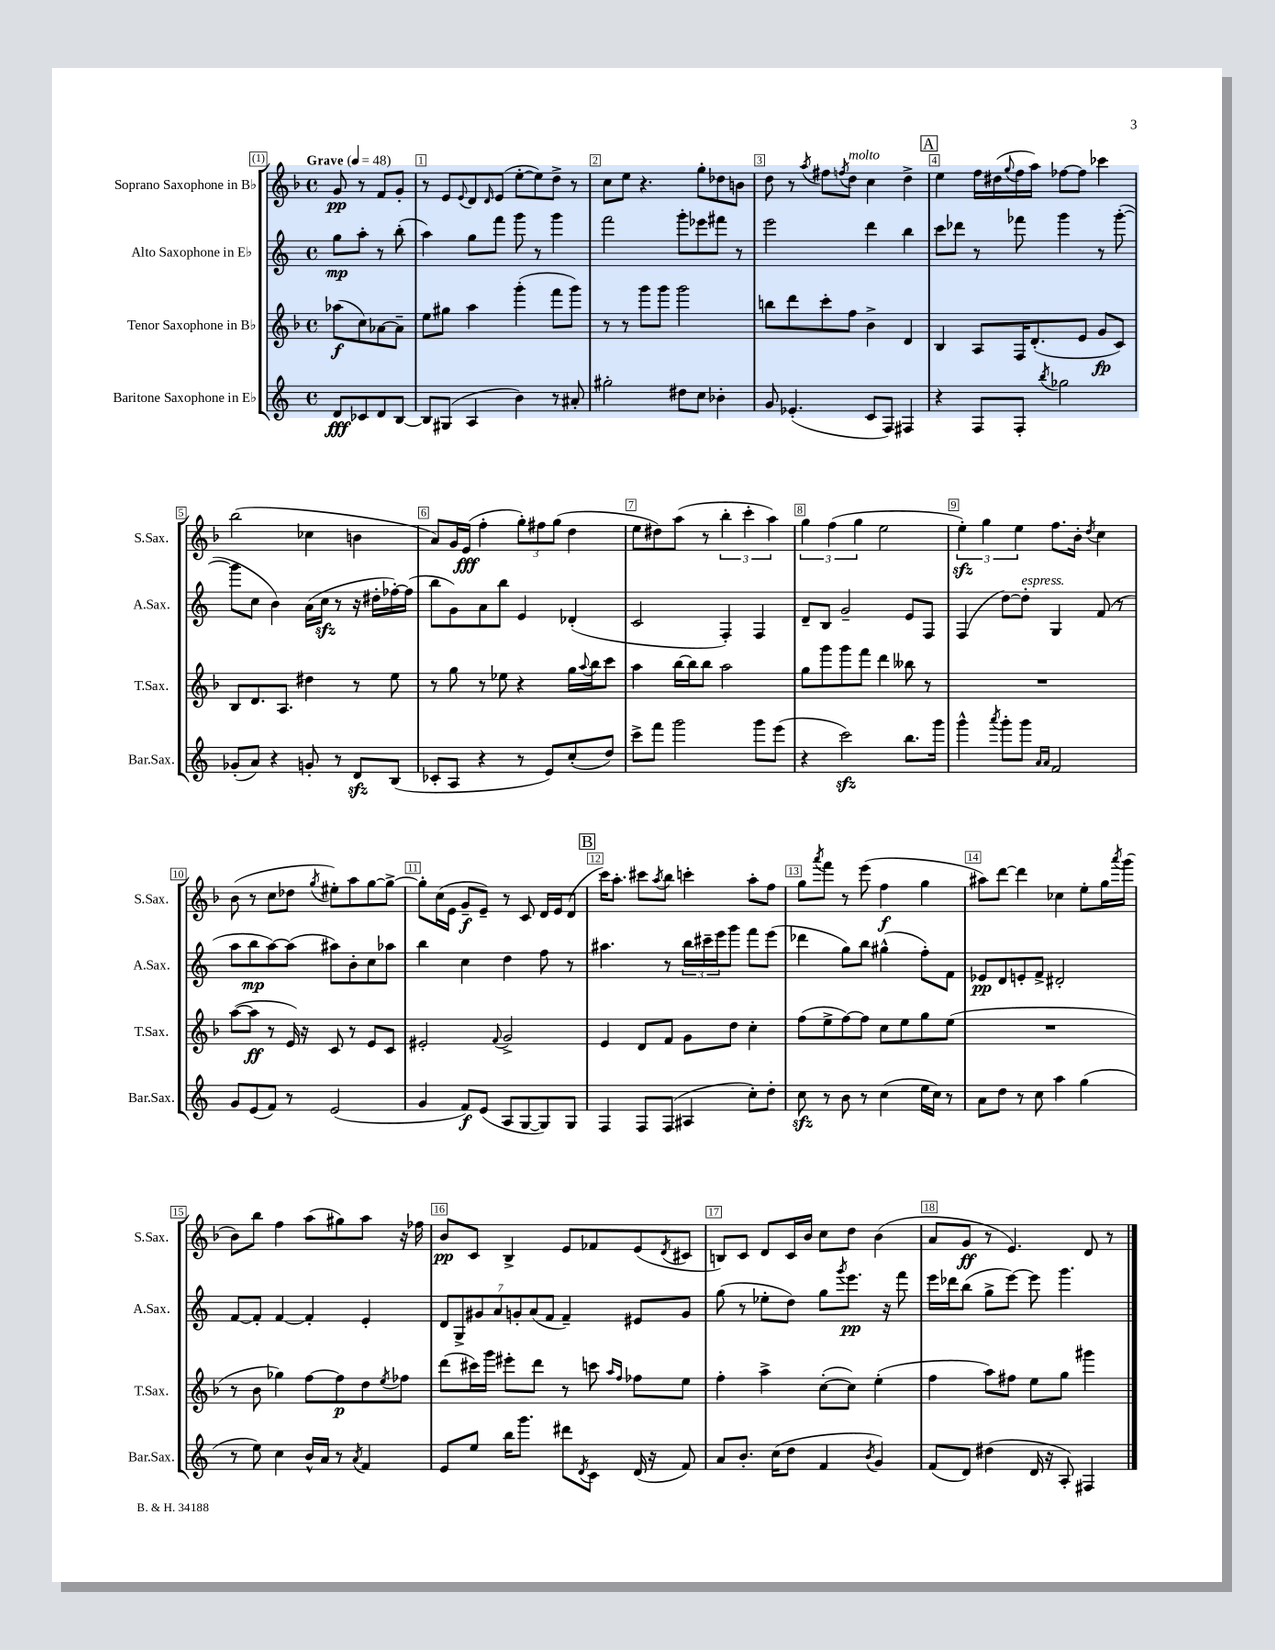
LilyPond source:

<<
\new StaffGroup <<
\new Staff = "s0" \with { instrumentName = "Soprano Saxophone in Bb" shortInstrumentName = "S.Sax." } {
    \clef treble \key f \major \defaultTimeSignature \time 4/4 \partial 2 \tempo "Grave" 4 = 48
    g'8\pp r8 f'8 g'8-. |
    r8 e'8 \appoggiatura { e'8 } d'8 \grace { d'16 } e'8( e''8~-. e''8) d''8-> r8 |
    c''8 e''8 r4. g''8-. des''8 b'8 |
    d''8 r8 \acciaccatura { a''8 } fis''8 \acciaccatura { f''8 } d''8^\markup { \italic "molto" } c''4 d''4-> |
    \mark \markup { \box "A" } e''4 f''16 dis''16( \appoggiatura { g''8 } f''16 a''16) fes''8~ fes''8 ces'''4 |
    bes''2( ces''4 b'4 |
    a'8) g'16 e'16\fff( f''4-. \tuplet 3/2 { g''8-.) fis''8 g''8( } d''4 |
    e''8 dis''8) a''8( r8 \tuplet 3/2 { bes''4-. c'''4-. a''4) } |
    \tuplet 3/2 { g''4 f''4( g''4 } e''2 |
    \tuplet 3/2 { e''4-.\sfz) g''4 e''4 } f''8. bes'16-. \acciaccatura { d''8 } c''4 |
    bes'8( r8 c''8 des''8 \acciaccatura { g''8 } eis''8-.) a''8 g''8~ g''8~-> |
    g''8-. c''16( e'16 g'8--\f e'8--) r8 c'8 d'16 e'16 d'8( |
    \mark \markup { \box "B" } c'''16) a''8.-. cis'''8 \acciaccatura { a''8 } bes''8 c'''4-. a''8-. f''8 |
    g''8 \acciaccatura { a'''8 } f'''8 r8 e'''8( f''4\f g''4 |
    ais''8) d'''8~ d'''4 ces''4 e''8-. g''16 \acciaccatura { a'''8 } g'''16( |
    bes'8) bes''8 f''4 a''8( gis''8) a''8 r16 fes''16 |
    bes'8\pp c'8 bes4-> e'8 fes'8 e'8( \acciaccatura { d'8 } cis'8 |
    b8) c'8 d'8 c'16 bes'16 c''8 d''8 bes'4( |
    a'8 g'8\ff r8 e'4.) d'8 r8 \bar "|." |
}
\new Staff = "s1" \with { instrumentName = "Alto Saxophone in Eb" shortInstrumentName = "A.Sax." } {
    \clef treble \key c \major \defaultTimeSignature \time 4/4 \partial 2
    g''8\mp a''8-. r8 b''8-.( |
    a''4) g''8 f'''8 g'''8 r8 g'''4 |
    f'''2 g'''8-. ees'''8 fis'''8 r8 |
    e'''2 d'''4 b''4 |
    \mark \markup { \box "A" } c'''8 des'''8 r8 fes'''8 g'''4 r8 g'''8~-.( |
    g'''8 c''8 b'4) a'16( c''16\sfz r8 r16 dis''16-. fes''16~-.) fes''16( |
    b''8 g'8) a'8 b''8 e'4 des'4-.( |
    c'2 f4-.) f4 |
    d'8-- b8 g'2-- e'8 f8 |
    f4( d''8~) d''8-.^\markup { \italic "espress." } g4 f'8( r8 |
    a''8 b''8\mp a''8~) a''8( ais''8) b'8-. c''8 aes''8 |
    b''4 c''4 d''4 f''8 r8 |
    \mark \markup { \box "B" } ais''4. r8 \tuplet 3/2 { b''16 cis'''16-- e'''16 } g'''8 f'''8 e'''8( |
    des'''4 g''8) b''8 gis''4-^( f''8-.) f'8 |
    ees'8\pp d'8 e'8-. f'8-> dis'2-. |
    f'8~ f'8-. f'4~ f'4-. e'4-. |
    \tuplet 7/4 { d'8 g8-> gis'8 a'8 g'8-. a'8( f'8 } f'4--) eis'8 g'8 |
    g''8( r8 ees''8-. d''8) g''8 \acciaccatura { g'''8 } e'''8.\pp r16 f'''8 |
    e'''16 des'''16 b''8( g''8-> e'''8~) e'''8 g'''4. \bar "|." |
}
\new Staff = "s2" \with { instrumentName = "Tenor Saxophone in Bb" shortInstrumentName = "T.Sax." } {
    \clef treble \key f \major \defaultTimeSignature \time 4/4 \partial 2
    aes''8\f( c''8) aes'8~ aes'8-- |
    e''8 gis''8 a''4 g'''4-.( f'''8 g'''8) |
    r8 r8 g'''8 g'''8 g'''2 |
    b''8 d'''8 c'''8-. f''8 bes'4-> d'4 |
    \mark \markup { \box "A" } bes4 a8 f16 d'8.-.( e'8 g'8\fp c'8) |
    bes8 d'8. a8. dis''4 r8 e''8 |
    r8 g''8 r8 ees''8 r4 g''16 \appoggiatura { a''8 } bes''16 c'''8 |
    a''4 bes''16~ bes''16 bes''8 a''2 |
    g''8 g'''8 g'''8 f'''8 d'''4 beses''8 r8 |
    R1 |
    a''8~( a''8\ff r8 e'16) r16 c'8 r8 e'8 c'8 |
    eis'2-. \appoggiatura { f'8 } g'2-> |
    \mark \markup { \box "B" } e'4 d'8 f'8 g'8 d''8 c''4-. |
    f''8( e''8-> f''8~) f''8 c''8 e''8 g''8 e''8( |
    R1 |
    r8 bes'8 ges''4) f''8~ f''8\p d''8 \acciaccatura { e''8 } fes''8 |
    d'''8( cis'''16) g'''16 eis'''8-. d'''8 r8 c'''8 \grace { a''16 f''16 } fes''8 e''8 |
    f''4-. a''4-> c''8~-.( c''8) e''4-.( |
    f''4 a''8) fis''8 e''8 g''8 gis'''4 \bar "|." |
}
\new Staff = "s3" \with { instrumentName = "Baritone Saxophone in Eb" shortInstrumentName = "Bar.Sax." } {
    \clef treble \key c \major \defaultTimeSignature \time 4/4 \partial 2
    d'8\fff ces'8 d'8 b8~ |
    b8 gis8( a4 b'4) r8 ais'8-. |
    gis''2-. dis''8 c''8 bes'4-. |
    g'8 ees'4.-.( c'8 f8) fis4 |
    \mark \markup { \box "A" } r4 f8 f8-. \acciaccatura { b''8 } ges''2 |
    ges'8-.( a'8) r4 g'8-. r8 d'8\sfz b8( |
    ces'8-. a8 r4 r8 e'8) c''8-.( d''8) |
    c'''8-> f'''8 g'''2 g'''8 e'''8( |
    r4 c'''2\sfz) b''8. g'''16 |
    g'''4-^ \acciaccatura { a'''8 } g'''8-. g'''8 \grace { a'16 a'16 } f'2 |
    g'8 e'8( f'8) r8 e'2( |
    g'4 f'8\f) e'8( a8 g8~ g8) g8 |
    \mark \markup { \box "B" } f4 f8 f8( ais4 c''8-.) d''8-. |
    c''8\sfz r8 b'8 r8 c''4( e''16 c''16) r8 |
    a'8 d''8 r8 c''8 a''4 g''4( |
    r8 e''8) c''4 b'16-^ a'16 r8 \acciaccatura { a'8 } f'4 |
    e'8 e''8 b''16 g'''8. dis'''8 \acciaccatura { d'8 } c'8 d'16( r16 f'8) |
    a'8 b'8.-. c''16( d''8 f'4 \acciaccatura { b'8 } g'4) |
    f'8( d'8) dis''4( d'16 r16 a8-.) fis4 \bar "|." |
}
>>
>>
\layout { \context { \Score \override BarNumber.break-visibility = ##(#f #t #t) barNumberVisibility = #all-bar-numbers-visible \override BarNumber.stencil = #(make-stencil-boxer 0.1 0.3 ly:text-interface::print) } }
